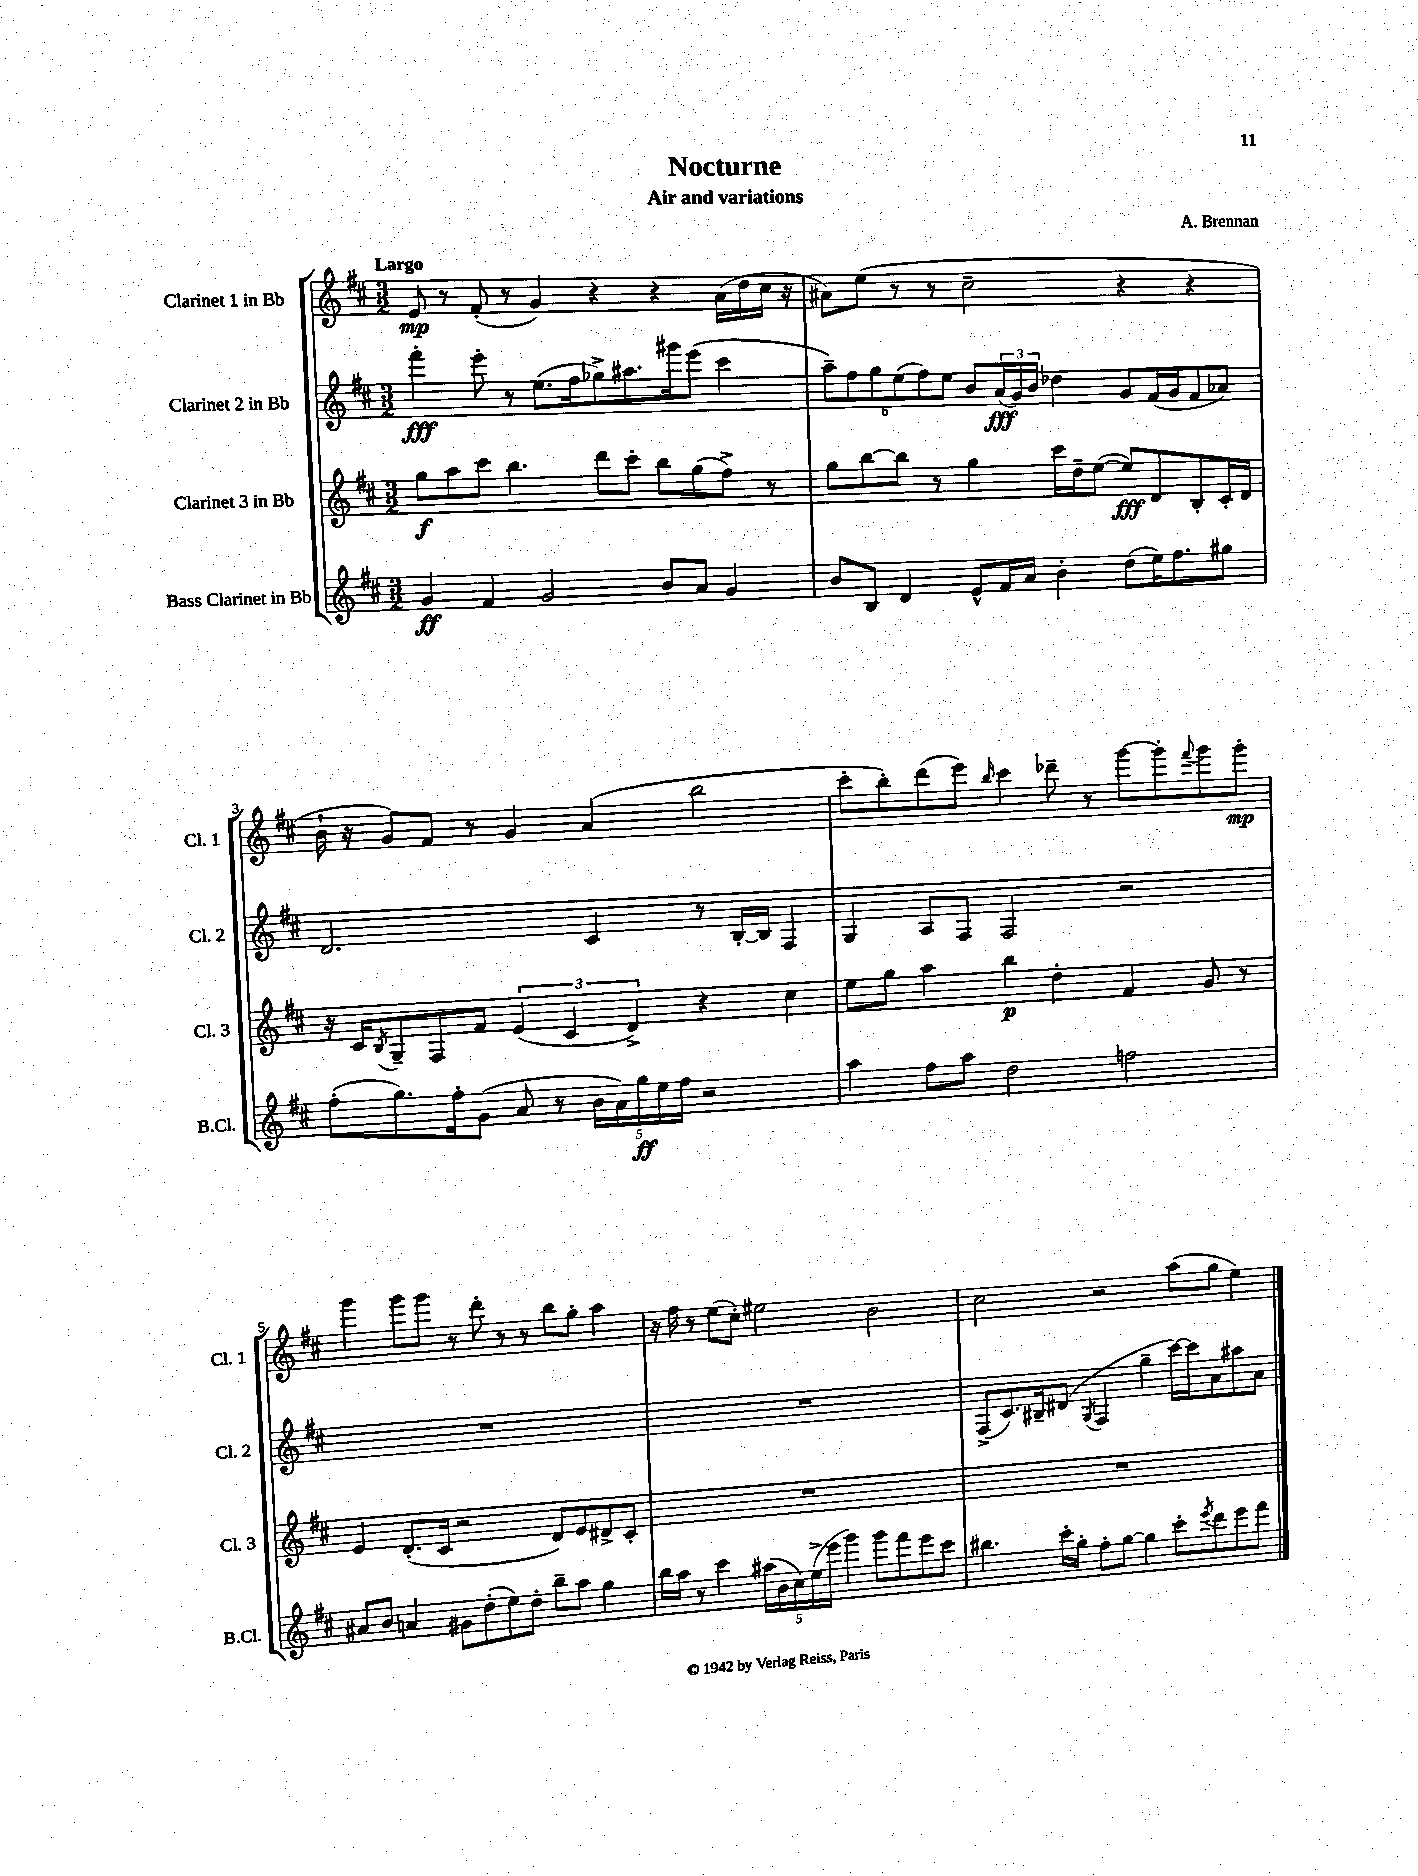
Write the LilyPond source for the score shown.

\header { title = "Nocturne" composer = "A. Brennan" subtitle = "Air and variations" }
<<
\new StaffGroup <<
\new Staff = "s0" \with { instrumentName = "Clarinet 1 in Bb" shortInstrumentName = "Cl. 1" } {
    \clef treble \key d \major \numericTimeSignature \time 3/2 \tempo "Largo"
    e'8\mp r8 fis'8-.( r8 g'4) r4 r4 a'16( d''16 cis''16 r16 |
    ais'8) e''8( r8 r8 cis''2-- r4 r4 |
    b'16-! r16 g'8) fis'8 r8 g'4 a'4( b''2 |
    cis'''8-. b''8-.) d'''8( e'''8) \grace { b''16 } cis'''4 des'''8-- r8 g'''8~ g'''8-. \appoggiatura { fis'''8 } g'''8 g'''8-.\mp |
    g'''4 g'''8 g'''8 r8 d'''8-. r8 r8 b''8 g''8-. a''4 |
    r16 fis''16 r8 e''8( cis''8-.) eis''2 b'2 |
    cis''2 r2 a''8( g''8 e''4) \bar "|." |
}
\new Staff = "s1" \with { instrumentName = "Clarinet 2 in Bb" shortInstrumentName = "Cl. 2" } {
    \clef treble \key d \major \numericTimeSignature \time 3/2
    fis'''4-.\fff e'''8-. r8 e''8.( fis''16 ges''8->) ais''8. gis'''16 e'''8( cis'''4 |
    \tuplet 6/4 { a''8--) fis''8 g''8 e''8( fis''8) e''8 } b'8 \tuplet 3/2 { a'16\fff( g'16) b'16 } des''4 g'8 fis'16( g'16 fis'8 aes'8) |
    d'2. cis'4 r8 b16~-. b16 fis4 |
    g4 a8 fis8 fis2 r2 |
    R1. |
    R1. |
    fis8->( cis'8.) bis16-- dis'8( \acciaccatura { g8 } fis4 g''4-- cis'''16~) cis'''16 a'8 ais''8 a'8 \bar "|." |
}
\new Staff = "s2" \with { instrumentName = "Clarinet 3 in Bb" shortInstrumentName = "Cl. 3" } {
    \clef treble \key d \major \numericTimeSignature \time 3/2
    g''8\f a''8 cis'''8 b''4. d'''8 cis'''8-. b''8 g''8( fis''8->) r8 |
    g''8 b''8~ b''8 r8 g''4 cis'''16 d''16-- e''8~( e''8\fff) d'8 b8-. cis'16-. d'16 |
    r16 cis'16 \acciaccatura { b8 } g8-- fis8 fis'8 \tuplet 3/2 { e'4( cis'4 d'4->) } r4 cis''4 |
    e''8 g''8 a''4 b''4\p d''4-. fis'4 g'8 r8 |
    e'4 d'8.-.( cis'16 r2 d'8) e'8 dis'8-> cis'8-. |
    R1. |
    R1. \bar "|." |
}
\new Staff = "s3" \with { instrumentName = "Bass Clarinet in Bb" shortInstrumentName = "B.Cl." } {
    \clef treble \key d \major \numericTimeSignature \time 3/2
    g'4\ff fis'4 g'2 b'8 a'8 g'4 |
    b'8 b8 d'4 e'8-^ fis'16 a'16 b'4-. d''8( e''16) fis''8. gis''8 |
    fis''8-.( g''8.) fis''16-. g'8( a'8 r8 \tuplet 5/4 { b'16 a'16) g''16\ff e''16 fis''16 } r2 |
    a''4 fis''8 a''8 d''2 f''2 |
    ais'8 b'8 a'4 gis'8 d''8-.( e''8) d''8-. b''8-- a''8 g''4 |
    b''16 a''16 r8 cis'''4 \tuplet 5/4 { ais''16( b'16 cis''16) e''16->( e'''16 } g'''4) g'''8 fis'''8 e'''8 cis'''8 |
    bis''4. cis'''16-. g''16-. fis''8-. g''8~ g''4 cis'''8-. \acciaccatura { e'''8 } d'''8 e'''8 fis'''8 \bar "|." |
}
>>
>>
